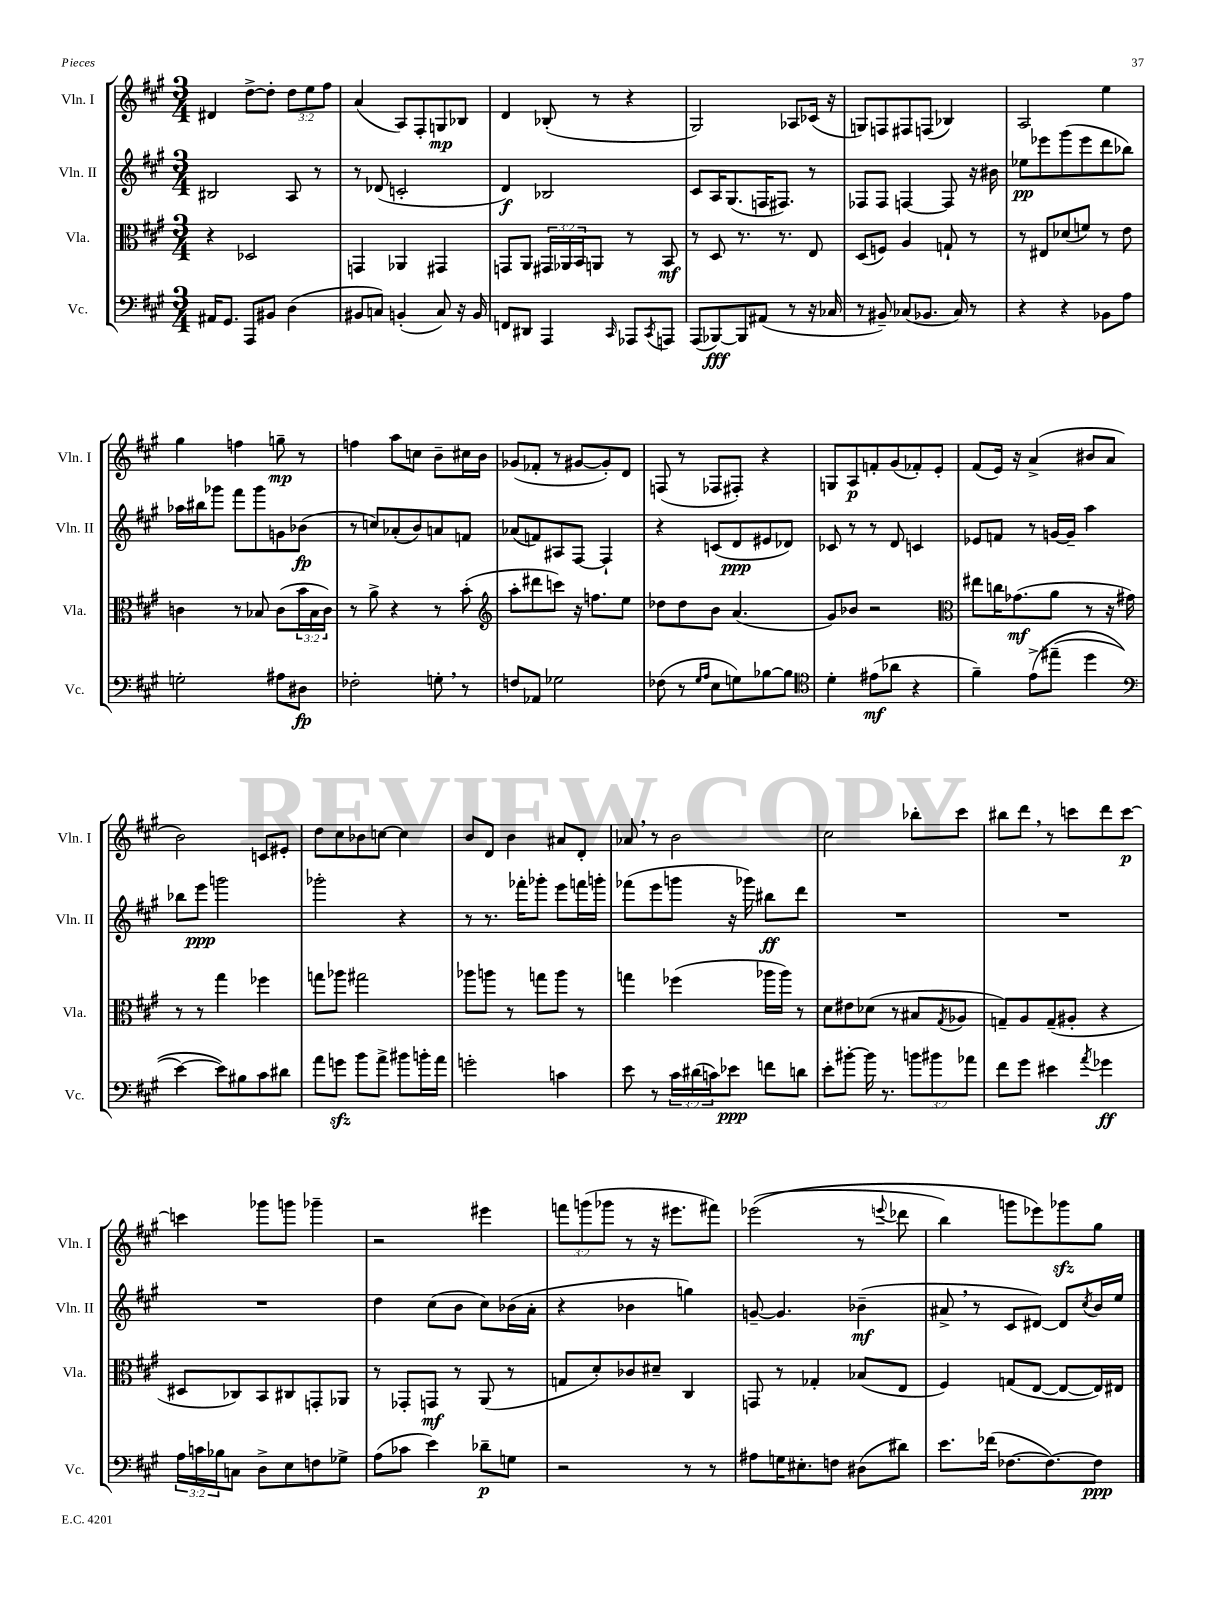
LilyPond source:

<<
\new StaffGroup <<
\new Staff = "s0" \with { instrumentName = "Vln. I" shortInstrumentName = "Vln. I" } {
    \clef treble \key a \major \numericTimeSignature \time 3/4 \override Staff.TupletNumber.text = #tuplet-number::calc-fraction-text
    dis'4 d''8~-> d''8-. \tuplet 3/2 { d''8 e''8 fis''8 } |
    a'4( a8) fis8-. g8\mp bes8 |
    d'4 bes8-.( r8 r4 |
    gis2) aes8 ces'16( r16 |
    g8) f8 fis8 f8( bes4) |
    a2 e''4 |
    gis''4 f''4 g''8--\mp r8 |
    f''4 a''8 c''8 b'8-- cis''16 b'16 |
    ges'8( fes'8-. r8 gis'8~ gis'8-.) d'8 |
    f8( r8 fes8 fis8-.) r4 |
    g8 a8\p f'8-. gis'8( fes'8-.) e'8-. |
    fis'8( e'16) r16 a'4->( bis'8 a'8 |
    b'2) c'8 eis'8-. |
    d''8 cis''8 bes'8 c''8~ c''4 |
    b'8 d'8 b'4 ais'8 d'8-. |
    aes'8 \breathe r8 b'2 |
    cis''2 bes''8-. cis'''8 |
    bis''8 d'''8 \breathe r8 c'''8 d'''8 c'''8~\p |
    c'''4 ges'''8 g'''8 ges'''4-- |
    r2 eis'''4 |
    \tuplet 3/2 { f'''8 g'''8( ges'''8 } r8 r16 eis'''8. fis'''8) |
    ees'''2(\( r8 \appoggiatura { e'''8 } des'''8 |
    b''4) g'''8 ees'''8\) ges'''8\sfz gis''8 \bar "|." |
}
\new Staff = "s1" \with { instrumentName = "Vln. II" shortInstrumentName = "Vln. II" } {
    \clef treble \key a \major \numericTimeSignature \time 3/4
    bis2 a8 r8 |
    r8 des'8( c'2-. |
    d'4\f) bes2 |
    cis'8 a16 gis8.( f16 fis8.) r8 |
    fes8 fes8 f4~ f8 r16 bis'16 |
    ees''8\pp ees'''8 gis'''8( ees'''8 d'''8 bes''8) |
    aes''16 bis''16 ges'''8 fis'''8 ges'''8 g'8 bes'8\fp( |
    r8 c''8) aes'8-.( b'8) a'8 f'8 |
    aes'8( f'8) ais8 fis8~ fis4-! |
    r4 c'8( d'8\ppp eis'8 des'8) |
    ces'8 r8 r8 d'8 c'4 |
    ees'8 f'8 r8 g'16~ g'16-- a''4 |
    bes''8 e'''8\ppp g'''2 |
    ges'''2-. r4 |
    r8 r8. fes'''16-. ges'''8-. e'''8 f'''16 g'''16-. |
    fes'''8( e'''8 g'''8 r16 ges'''16) bis''8\ff d'''8 |
    R2. |
    R2. |
    R2. |
    d''4 cis''8( b'8 cis''8) bes'16( a'16-. |
    r4 bes'4 g''4) |
    g'8~-- g'4. bes'4--\mf( |
    ais'8-> \breathe r8 cis'8 dis'8~) dis'8 \acciaccatura { cis''8 } b'16 e''16 \bar "|." |
}
\new Staff = "s2" \with { instrumentName = "Vla." shortInstrumentName = "Vla." } {
    \clef alto \key a \major \numericTimeSignature \time 3/4 \override Staff.TupletNumber.text = #tuplet-number::calc-fraction-text
    r4 des2 |
    g,4 aes,4 gis,4 |
    g,8 a,8 \tuplet 3/2 { gis,16 aes,16 b,16 } a,8 r8 b,8\mf |
    r8 d8 r8. r8. e8 |
    d8( f8) a4 g8-! r8 |
    r8 eis8 des'8( f'8) r8 e'8 |
    c'4 r8 bes8 c'8( \tuplet 3/2 { b'16 bes16 c'16) } |
    r8 a'8-> r4 r8 b'8-.( |
    \clef treble a''8-. dis'''8 c'''8) r16 f''8. e''8 |
    des''8 des''8 b'8 a'4.( |
    gis'8) bes'8 r2 |
    \clef alto eis''8 c''16 ges'8.\mf( a'8 r8 r16 gis'16) |
    r8 r8 gis''4 fes''4 |
    g''8 aes''8 gis''2 |
    aes''8 a''8 r8 g''8 a''8 r8 |
    g''4 fes''4( aes''16 aes''16) r8 |
    d'8 eis'8 des'8( r8 bis8 \acciaccatura { gis8 } aes8 |
    g8--) a8 g8--( ais8-. r4 |
    dis8 ces8) b,8 cis8 g,8-. aes,8 |
    r8 ges,8-. g,8\mf r8 a,8( r8 |
    g8 d'8-.) ces'8 dis'8-- cis4 |
    g,8 r8 ges4-. bes8( e8 |
    fis4) g8( e8~ e8~ e16) eis16 \bar "|." |
}
\new Staff = "s3" \with { instrumentName = "Vc." shortInstrumentName = "Vc." } {
    \clef bass \key a \major \numericTimeSignature \time 3/4 \override Staff.TupletNumber.text = #tuplet-number::calc-fraction-text
    ais,16 gis,8. a,,8 bis,8 d4( |
    bis,8 c8) b,4-.( c8) r16 b,16 |
    f,8 dis,8 a,,4 \grace { cis,16 } aes,,8 \acciaccatura { cis,8 } a,,8 |
    a,,8( bes,,8~\fff) bes,,8 ais,8( r8 r16 ces16 |
    r8 bis,8--) ces8( bes,8. ces16) r8 |
    r4 r4 bes,8 a8 |
    g2-. ais8 dis8\fp |
    fes2-. g8-. \breathe r8 |
    f8 aes,8 ges2 |
    fes8( r8 \grace { gis16 a16 } e8 g8) bes8~ bes8 |
    \clef tenor d'4-. eis'8\mf( aes'8 r4 |
    fis'4--) e'8->\( eis''8--( d''4 |
    \clef bass e'4~) e'8\) bis8 cis'8 dis'8 |
    a'8 g'8\sfz b'8 a'8-> bis'8 b'16-. a'16 |
    g'2-. c'4 |
    e'8 r8 \tuplet 3/2 { cis'16 dis'16( c'16) } ees'8\ppp f'8 d'8 |
    e'8-. bis'8~-. bis'16 r8. \tuplet 3/2 { b'8 bis'8 aes'8 } |
    fis'8 gis'8 eis'4 \acciaccatura { a'8 } ges'4\ff |
    \tuplet 3/2 { a16 c'16 bes16 } c8 d8-> e8 f8 ges8-> |
    a8( ces'8 e'4) des'8--\p g8 |
    r2 r8 r8 |
    ais8 g16 eis8.-. f8 dis8( dis'8) |
    e'8. fes'16( fes8.~ fes8.~) fes8\ppp \bar "|." |
}
>>
>>
\layout { \context { \Score \remove "Bar_number_engraver" } }
